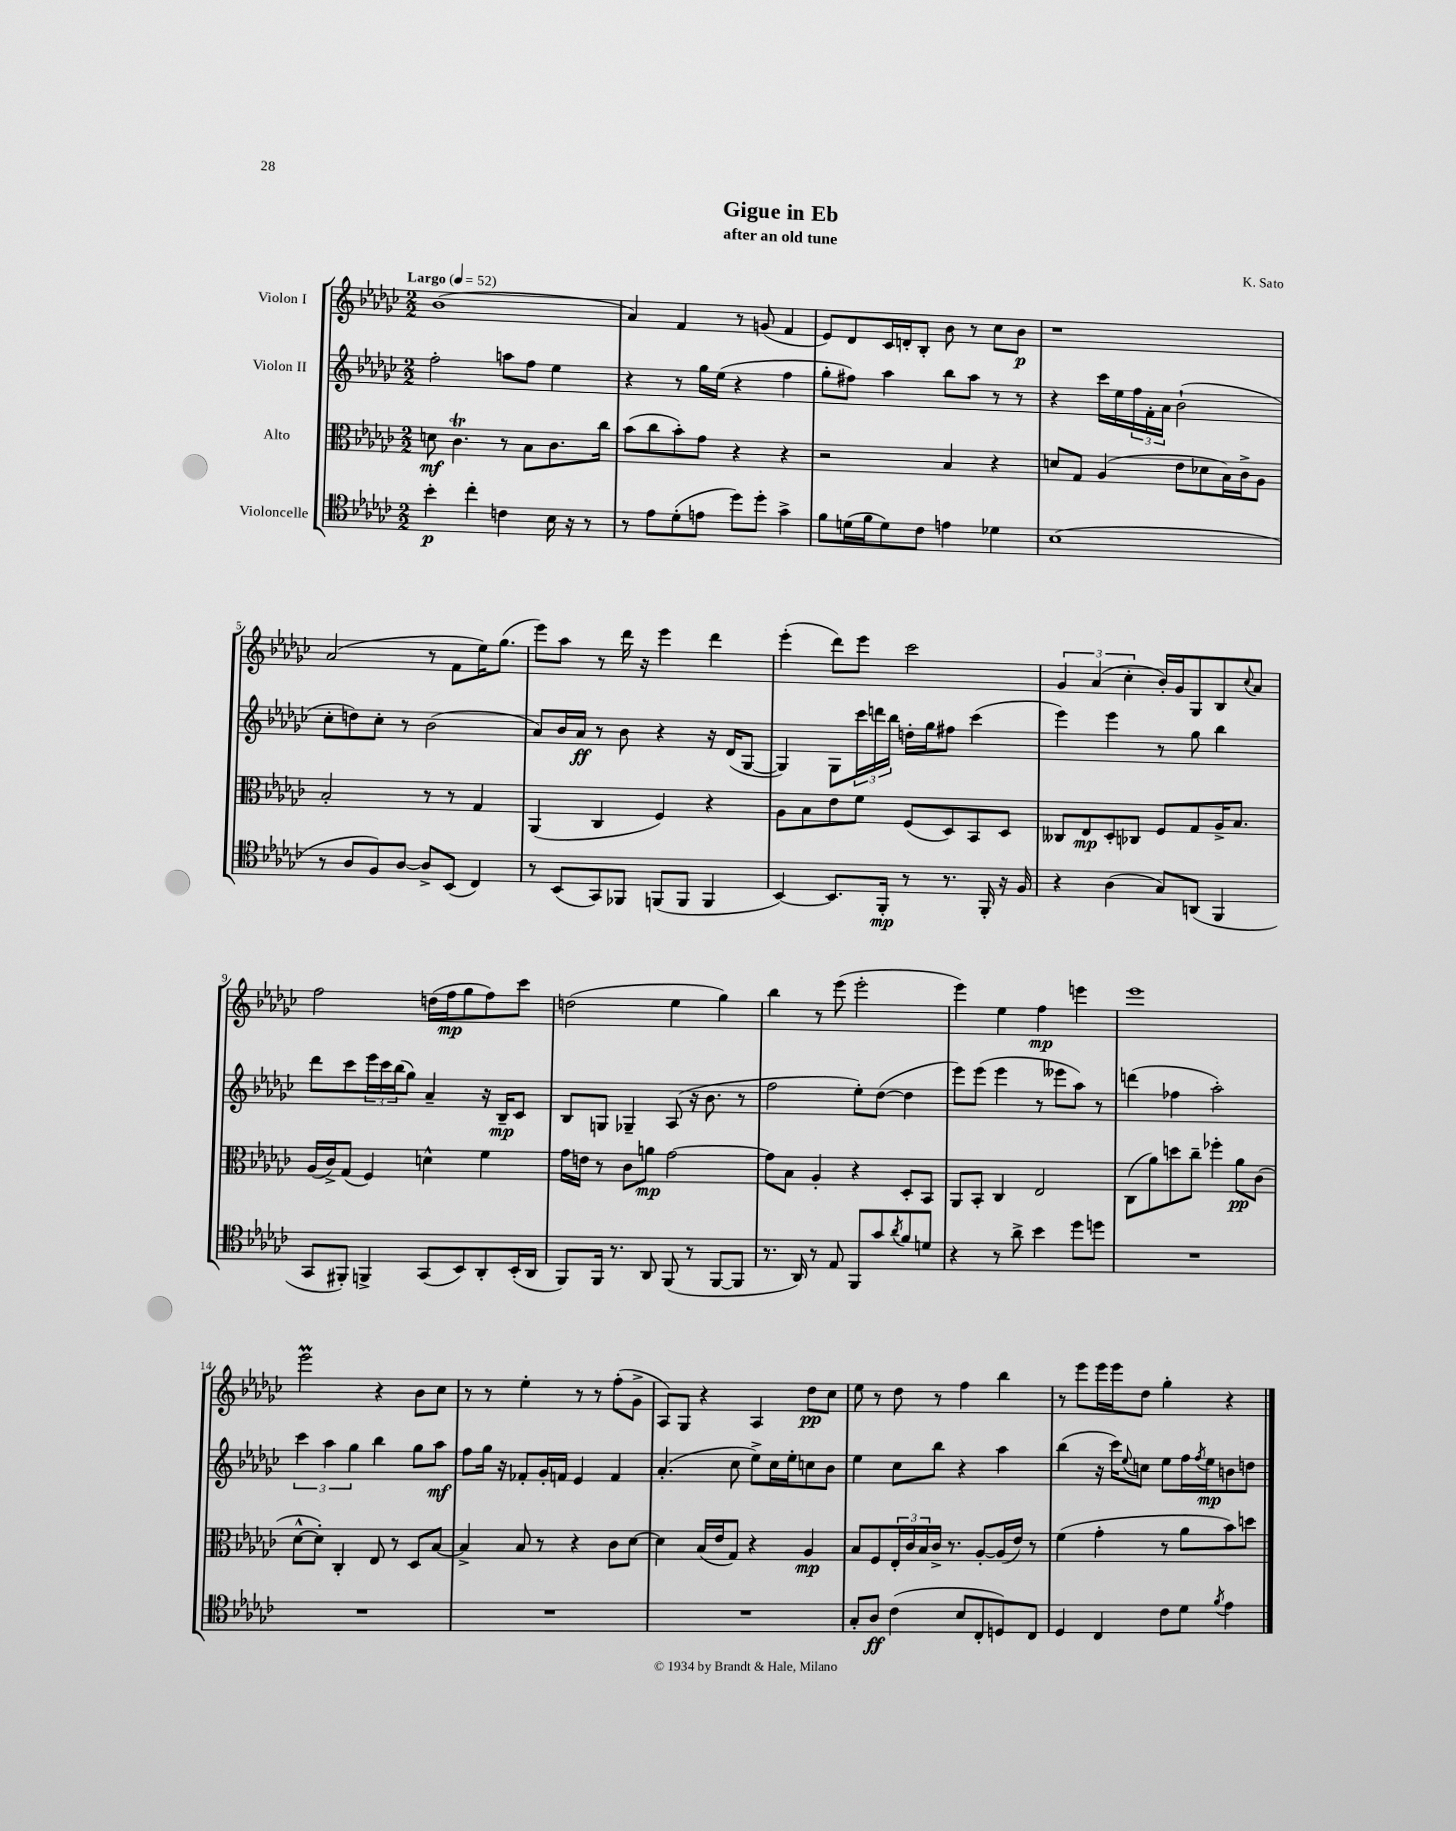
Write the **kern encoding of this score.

**kern	**kern	**kern	**kern
*staff4	*staff3	*staff2	*staff1
*clefC4	*clefC3	*clefG2	*clefG2
*k[b-e-a-d-g-c-]	*k[b-e-a-d-g-c-]	*k[b-e-a-d-g-c-]	*k[b-e-a-d-g-c-]
*M2/2	*M2/2	*M2/2	*M2/2
*MM52	*MM52	*MM52	*MM52
4b-'	8d	2ff'	(1b-
.	4.c-	.	.
4cc-'	.	.	.
4c	8r	8aa	.
.	8B-	8ff	.
16B-	8.c-	4ee-	.
16r	.	.	.
8r	.	.	.
.	16cc-	.	.
=	=	=	=
8r	(8b-	4r	4a-)
8e-	8cc-	.	.
(8d-'	8b-')	8r	4f
8e	8g-	16gg-	.
.	.	(16ee-	.
8dd-)	4r	4r	8r
8dd-'	.	.	(8g
4g-^	4r	4ff	4f
=	=	=	=
8f	2r	8gg-'	8e-)
(16d	.	8ff#)	8d-
16f	.	.	.
8d)	.	4aa-	16c-
.	.	.	16d'
8c-	.	.	8B-'
4e	4B-	8bb-	8b-
.	.	8aa-	8r
4d-	4r	8r	8cc-
.	.	8r	8b-
=	=	=	=
(1B-	8d	4r	1r
.	8G-	.	.
.	(4A-	16ccc-	.
.	.	16ee-	.
.	.	24ff	.
.	.	24f'	.
.	.	24a-	.
.	8e-	(2b-`	.
.	8d-	.	.
.	16B-)	.	.
.	16c-^	.	.
.	8A-	.	.
=	=	=	=
8r	2B-'	8cc-'	(2a-
8A-	.	8dd)	.
8F)	.	8cc-'	.
[8A-	.	8r	.
8A-^]	8r	(2b-	8r
(8BB-	8r	.	8f
4C-)	4G-	.	16ee-)
.	.	.	(8.gg-
=	=	=	=
8r	(4AA-	8a-)	8eee-)
(8BB-	.	16b-	8aa-
.	.	16a-	.
8GG-)	4C-	8r	8r
8FF-	.	8b-	16ddd-
.	.	.	16r
(8FF	4F)	4r	4eee-
8FF	.	.	.
4FF	4r	16r	4ddd-
.	.	(16d-	.
.	.	[8G-	.
=	=	=	=
[4BB-)	8A-	4G-])	(4eee-'
.	8B-	.	.
8.BB-]	8e-	8G-	8ddd-)
.	8f	24ccc-	8eee-
.	.	24ddd	.
16FF'	.	.	.
.	.	24bb-	.
8r	(8F	16dd'	2ccc-
.	.	16gg-	.
8.r	8D-)	8ff#	.
.	8BB-	(4ccc-	.
16FF'	.	.	.
16r	8D-	.	.
16F	.	.	.
=	=	=	=
4r	8C--	4eee-)	6g-
.	8E-	.	.
.	.	.	(6a-
(4A-	8D-'	4eee-	.
.	.	.	6cc-'
.	8C-	.	.
8G-)	8F	8r	16b-')
.	.	.	16g-
(8AA	8G-	8gg-	8G-
4FF	16A-^	4bb-	8B-
.	8.B-	.	.
.	.	.	8qqcc-
.	.	.	8a-
=	=	=	=
8GG-	(16A-	8ddd-	2ff
.	16c-^)	.	.
8FF#')	(8G-	8ccc-	.
4FF^	4F)	24eee-	.
.	.	24ccc-	.
.	.	(24bb-	.
.	.	8gg-)	.
(8GG-	4d^^	4a-~	(16dd
.	.	.	16ff
8BB-)	.	.	8gg-
8AA-'	4f	16r	8ff)
.	.	16B-~	.
(16BB-'	.	8c-	8ccc-
16AA-	.	.	.
=	=	=	=
8FF)	16g-	8B-	(2dd
.	16e	.	.
16FF	8r	8G	.
8.r	.	.	.
.	8c-	4G-~	.
8AA-	8a	.	.
(8FF	[2g-	(8A-	4ee-
8r	.	16r	.
.	.	8.b-	.
[8FF	.	.	4gg-)
8FF]	.	8r	.
=	=	=	=
8.r	8g-]	2ff	4bb-
.	8B-	.	.
16AA-)	.	.	.
8r	4A-'	.	8r
8E-	.	.	(8eee-
8FF	4r	8ee-')	2eee-'
8g-	.	([8dd-	.
8qa-	.	.	.
8f	8D-'	4dd-]	.
8d	8BB-	.	.
=	=	=	=
4r	8AA-	8eee-)	4eee-)
.	8BB-'	(8eee-	.
8r	4C-	4eee-	4ee-
8a-^	.	.	.
4b-	2E-	8r	4ff
.	.	8eee--	.
8dd-	.	8aa-)	4eee
8dd	.	8r	.
=	=	=	=
1r	(8C-	(4ddd	1eee-
.	8a-)	.	.
.	8dd	4ff-	.
.	8cc-~	.	.
.	4ff-'	2aa-')	.
.	8a-	.	.
.	(8c-	.	.
=	=	=	=
1r	[8d-^^	6ccc-	2eee-
.	8d-'])	.	.
.	.	6aa-	.
.	4C-'	.	.
.	.	6gg-	.
.	8E-	4bb-	4r
.	8r	.	.
.	8D-	8gg-	8b-
.	[8B-	8aa-	8cc-
=	=	=	=
1r	4B-^]	8ff	8r
.	.	16gg-	8r
.	.	16r	.
.	8B-	8f-'	4ee-'
.	8r	16g-'	.
.	.	16f	.
.	4r	4e-	8r
.	.	.	8r
.	8c-	4f	(8ff'
.	[8d-	.	8g-^
=	=	=	=
1r	4d-]	(4.a-'	8A-)
.	.	.	8G-
.	(16B-	.	4r
.	16e-	.	.
.	8G-)	8cc-	.
.	4r	8ee-^)	4A-
.	.	16cc-	.
.	.	16ee-'	.
.	4A-	8cc	8dd-
.	.	8b-	8cc-
=	=	=	=
8G-'	8B-	4ee-	8ee-
8A-	8F	.	8r
(4c-	24E-'	8cc-	8dd-
.	24c-	.	.
.	24B-	.	.
.	16c-^	8bb-	8r
.	8.r	.	.
8B-	.	4r	4ff
8C-'	[8A-'	.	.
8D)	(16A-]	4aa-	4bb-
.	16e-)	.	.
8C-	8r	.	.
=	=	=	=
4D-	(4f	(4bb-	8r
.	.	.	8eee-
4C-	4g-'	16r	16eee-
.	.	16ccc-)	16eee-
.	.	8qqee-	.
.	.	8cc	8dd-
8c-	8r	8ee-	4gg-'
8d-	8a-	16ff	.
.	.	8qff	.
.	.	16ee-	.
8qf	.	.	.
4e-	8b-)	8b	4r
.	8dd	8dd	.
==	==	==	==
*-	*-	*-	*-
